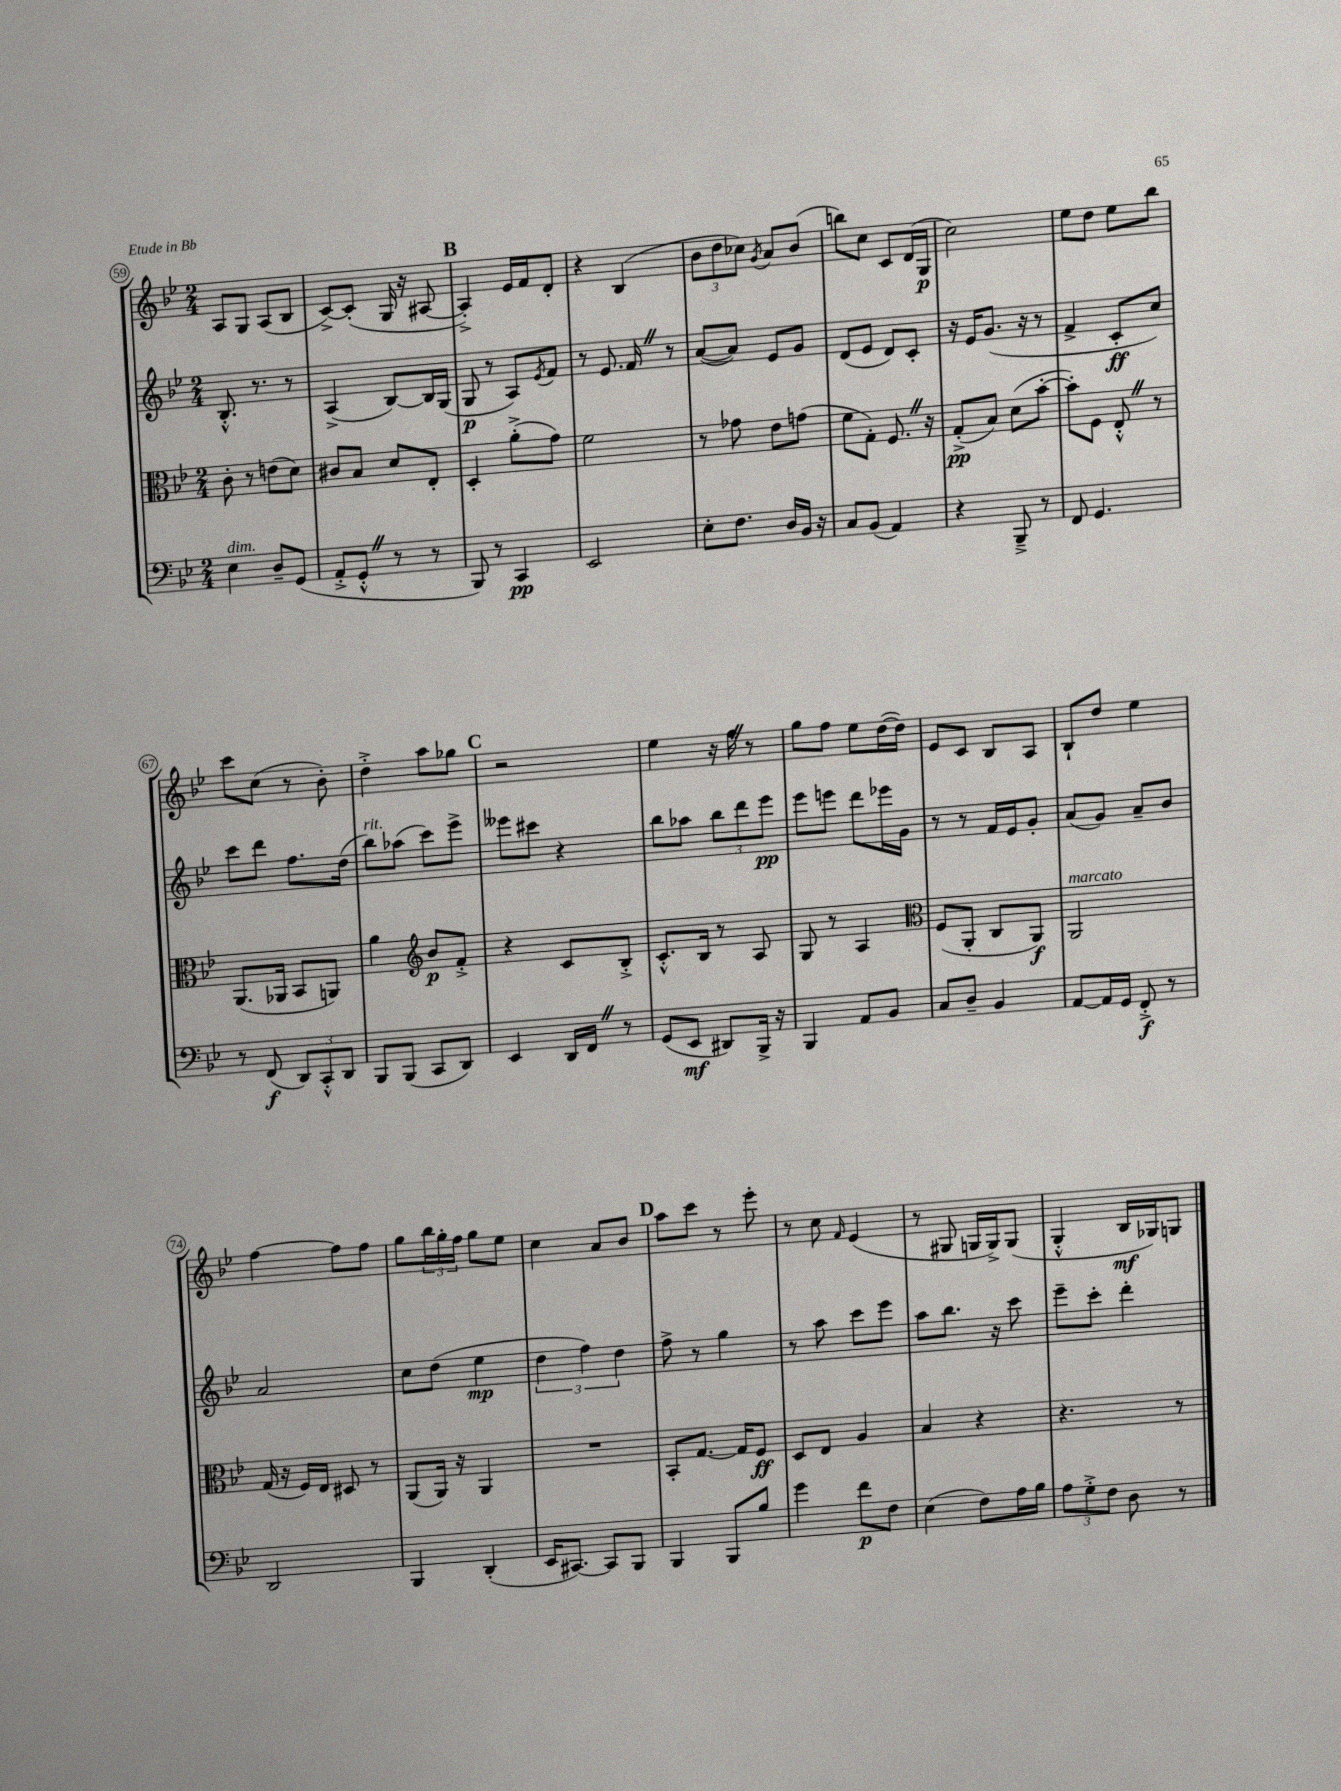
<<
\new StaffGroup <<
\new Staff = "s0" {
    \clef treble \key bes \major \numericTimeSignature \time 2/4
    a8 g8 a8( bes8 |
    c'8~->) c'8-.( g16 r16 ais8~ |
    \mark \markup { \bold "B" } ais4-.->) ees'16 f'16 d'8-. |
    r4 bes4( |
    \tuplet 3/2 { bes'8 d''8 ces''8) } \acciaccatura { g'8 } a'8 bes'8( |
    b''8) c''8 c'8 d'16( g16\p |
    c''2) |
    ees''8 d''8 ees''8 bes''8 |
    c'''8 c''8( r8 bes'8-.) |
    d''4-.-> a''8 ges''8 |
    \mark \markup { \bold "C" } r2 |
    ees''4 r16 f''16 \once \override BreathingSign.text = \markup { \musicglyph "scripts.caesura.straight" } \breathe r8 |
    g''8 f''8 ees''8 d''16~( d''16) |
    ees'8 c'8 bes8 a8 |
    bes8-! d''8 ees''4 |
    f''4~ f''8 f''8 |
    g''8 \tuplet 3/2 { bes''16 g''16-. f''16 } g''8 ees''8 |
    c''4 a'8 bes'8 |
    \mark \markup { \bold "D" } a''8 c'''8 r8 ees'''8-. |
    r8 c''8 \grace { f'16 } ees'4( |
    r8 gis8 g16 g16->) g8( |
    g4-.-^ bes16\mf ges16) g8 \bar "|." |
}
\new Staff = "s1" {
    \clef treble \key bes \major \numericTimeSignature \time 2/4
    bes8.-.-^ r8. r8 |
    a4->( bes8~) bes16 g16( |
    \mark \markup { \bold "B" } g8\p r8 a8) \acciaccatura { ees'8 } f'8 |
    r8 ees'8. f'16 \once \override BreathingSign.text = \markup { \musicglyph "scripts.caesura.straight" } \breathe r8 |
    a'8~( a'8) ees'8 g'8 |
    d'8( ees'8 d'8) c'8-. |
    r16 ees'16 g'8.( r16 r8 |
    f'4-> c'8-.\ff c''8) |
    c'''8 d'''8 f''8. d''16( |
    bes''8^\markup { \italic "rit." }) aes''8( c'''8) ees'''8-> |
    \mark \markup { \bold "C" } eeses'''8 cis'''8 r4 |
    bes''8 aes''8 \tuplet 3/2 { bes''8 d'''8 ees'''8\pp } |
    ees'''8 e'''8 d'''8 ees'''16 g'16 |
    r8 r8 f'16 ees'16 g'8-. |
    a'8( g'8) a'8-- bes'8 |
    a'2 |
    c''8 d''8( ees''4\mp |
    \tuplet 3/2 { d''4 f''4) d''4 } |
    \mark \markup { \bold "D" } f''8-> r8 g''4 |
    r8 a''8 c'''8 ees'''8 |
    a''8 bes''8. r16 c'''8 |
    ees'''8-- c'''8-. d'''4-. \bar "|." |
}
\new Staff = "s2" {
    \clef alto \key bes \major \numericTimeSignature \time 2/4
    c'8-. r8 e'8( d'8) |
    cis'8 bes8 d'8 ees8-. |
    \mark \markup { \bold "B" } d4-. a'8-.->( g'8) |
    f'2 |
    r8 ges'8 ees'8 g'8( |
    f'8 g8-.) f8. \once \override BreathingSign.text = \markup { \musicglyph "scripts.caesura.straight" } \breathe r16 |
    g8-.->\pp( bes8) d'8( bes'8~-. |
    bes'8-.) f8 ees8-.-^ \once \override BreathingSign.text = \markup { \musicglyph "scripts.caesura.straight" } \breathe r8 |
    a,8.( aes,16 bes,8 a,8) |
    a'4 \clef treble bes'8\p f'8-.-> |
    \mark \markup { \bold "C" } r4 c'8 bes8-.-> |
    c'8.-.-^ bes16 r8 a8 |
    g8 r8 a4 |
    \clef alto f8( a,8-. c8 a,8\f) |
    a,2^\markup { \italic "marcato" } |
    g16( r16 f16) ees16 dis8 r8 |
    a,8( a,16) r16 a,4 |
    R2 |
    \mark \markup { \bold "D" } bes,8-. g8.~ g16 f8\ff |
    d8 ees8 a4 |
    bes4 r4 |
    r4. r8 \bar "|." |
}
\new Staff = "s3" {
    \clef bass \key bes \major \numericTimeSignature \time 2/4
    ees4^\markup { \italic "dim." } d8-- g,8( |
    a,8-.-> g,8-.-^ \once \override BreathingSign.text = \markup { \musicglyph "scripts.caesura.straight" } \breathe r8 r8 |
    \mark \markup { \bold "B" } bes,,8) r8 c,4\pp |
    ees,2 |
    ees8-. f8. d16 bes,16 r16 |
    c8 bes,8( a,4) |
    r4 bes,,8---> r8 |
    f,8 g,4. |
    r8 f,8\f( \tuplet 3/2 { d,8) c,8-.-^ d,8 } |
    bes,,8 bes,,8( c,8 d,8) |
    \mark \markup { \bold "C" } ees,4 d,16 f,16 \once \override BreathingSign.text = \markup { \musicglyph "scripts.caesura.straight" } \breathe r8 |
    g,8( ees,8\mf dis,8) bes,,16-> r16 |
    bes,,4 a,8 bes,8 |
    c8 d8-- bes,4 |
    a,8~ a,16 g,16 f,8-.->\f r8 |
    d,2 |
    bes,,4 d,4-.( |
    ees,16 cis,8.~) cis,8 bes,,8 |
    \mark \markup { \bold "D" } bes,,4 bes,,8 bes8 |
    g'4 f'8\p f8 |
    ees4( f8) a16 bes16 |
    \tuplet 3/2 { a8 g8-.-> f8 } d8 r8 \bar "|." |
}
>>
>>
\layout { \context { \Score currentBarNumber = #59 \override BarNumber.stencil = #(make-stencil-circler 0.1 0.3 ly:text-interface::print) } }
